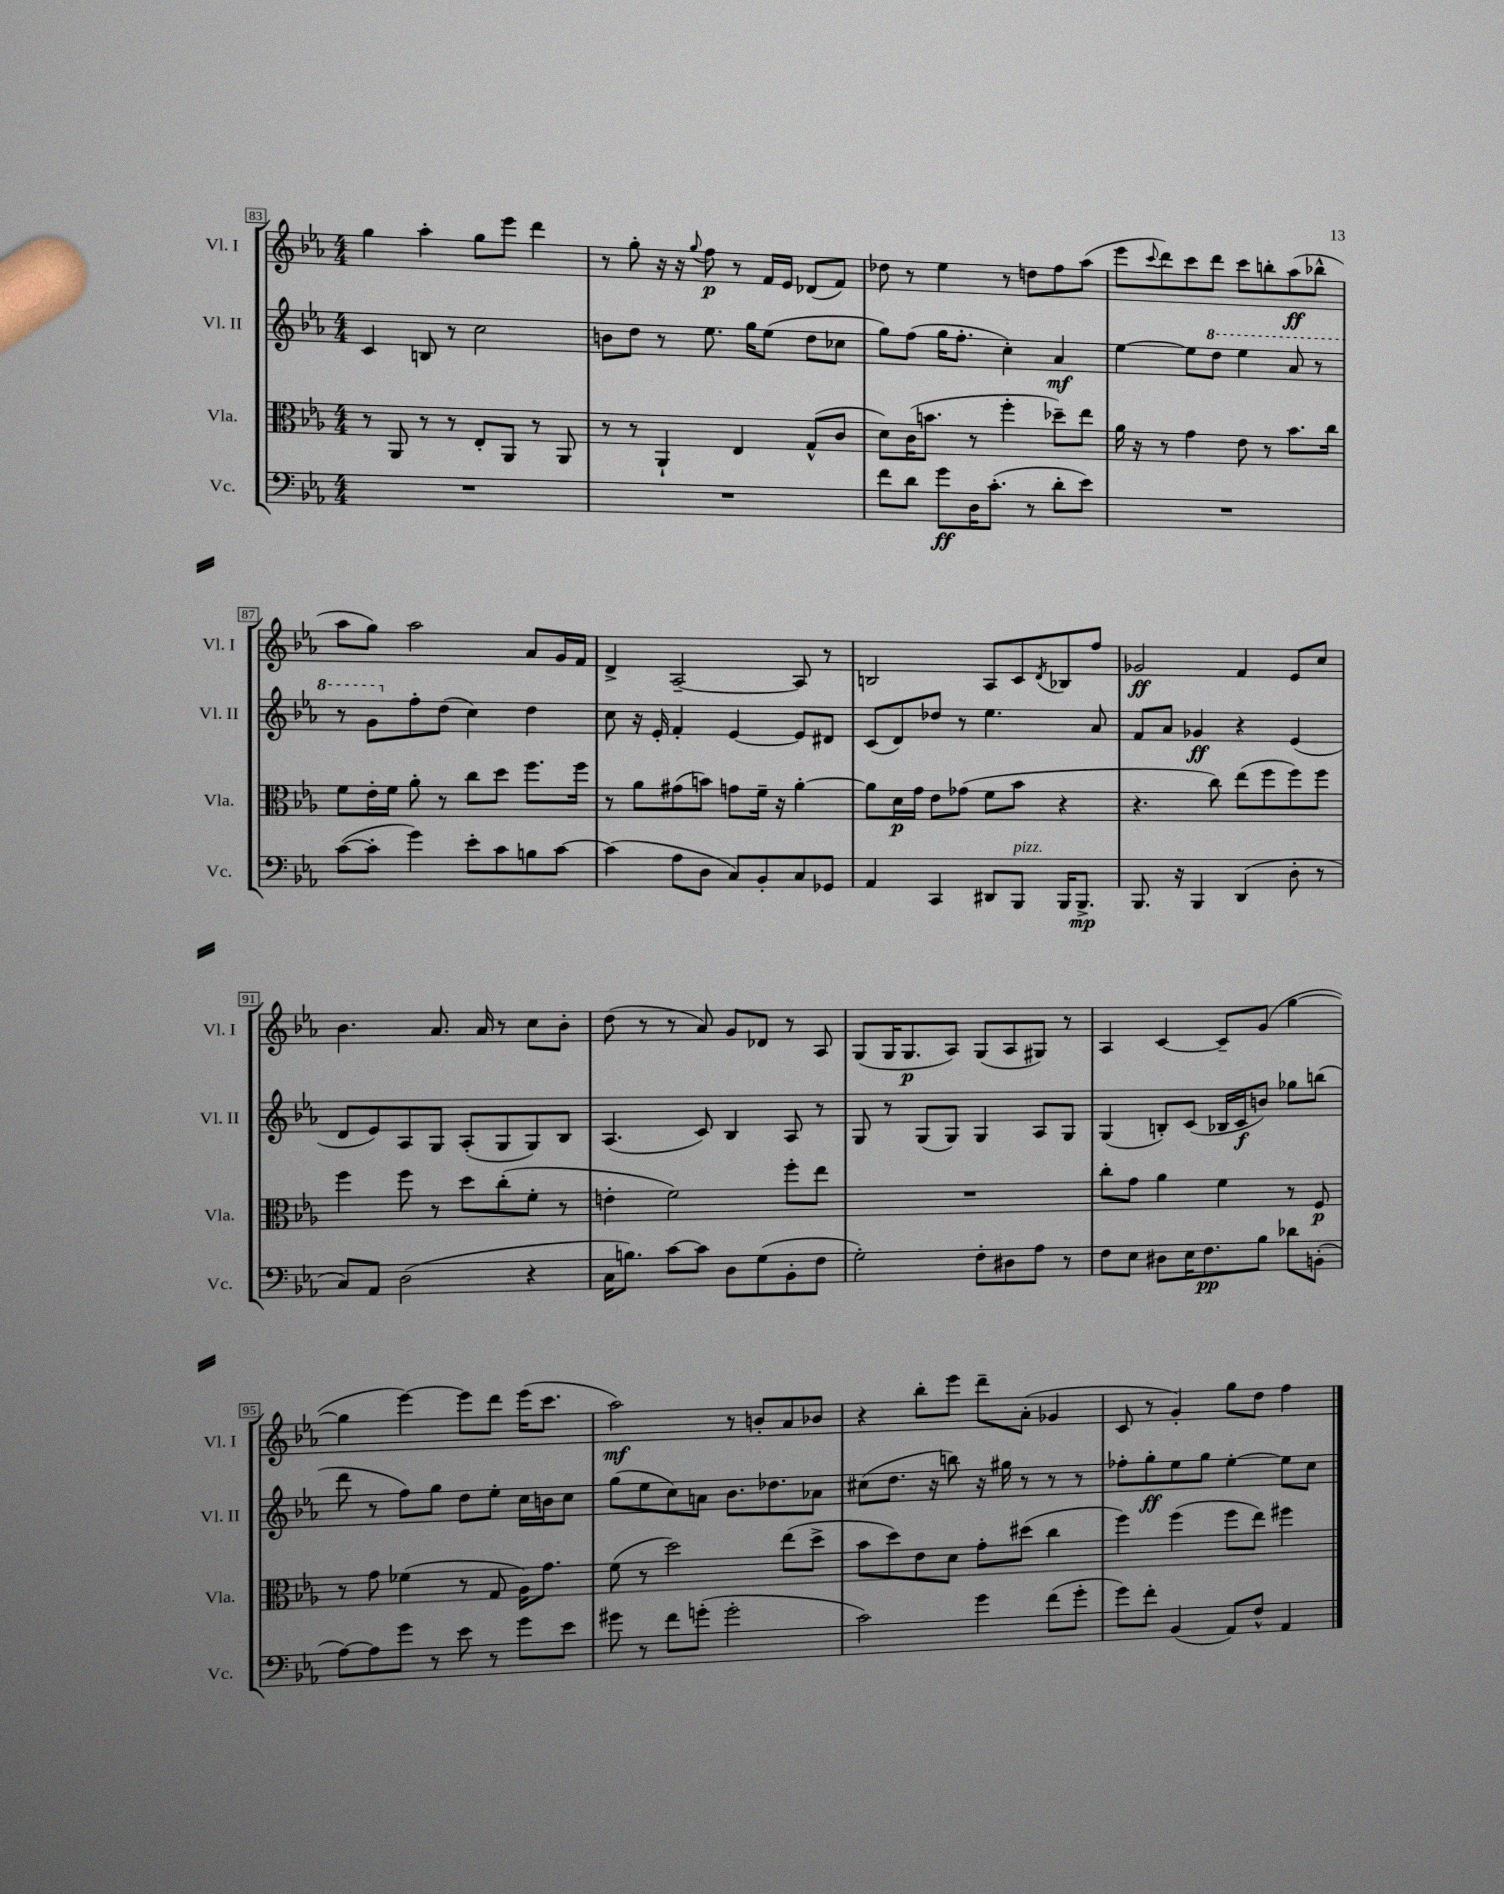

**kern	**kern	**kern	**kern
*staff4	*staff3	*staff2	*staff1
*clefF4	*clefC3	*clefG2	*clefG2
*k[b-e-a-]	*k[b-e-a-]	*k[b-e-a-]	*k[b-e-a-]
*M4/4	*M4/4	*M4/4	*M4/4
1r	8r	4c	4gg
.	8AA-	.	.
.	8r	8B	4aa-'
.	8r	8r	.
.	8E-'	2cc	8gg
.	8AA-	.	8eee-
.	8r	.	4ddd
.	8AA-	.	.
=	=	=	=
1r	8r	8b	8r
.	8r	8dd	8gg'
.	4AA-`	8r	16r
.	.	.	16r
.	.	.	8qqgg
.	.	8.ee-	8ff
.	4E-	.	8r
.	.	16gg	.
.	.	(8ee-	16f
.	.	.	16e-
.	(8G^^	8dd	(8d-
.	8c	8cc-	8f)
=	=	=	=
8f	8d)	8gg)	8dd-
8d	(16c	(8ff	8r
.	8.b	.	.
8g	.	16gg	4ee-
.	.	8.ff'	.
16D	8r	.	.
(8.c'	.	.	.
.	4ff'	4cc')	8r
8r	.	.	8dd
8d'	8dd-~)	4a-	8ff
8e-)	8ee-	.	(8aa-
=	=	=	=
1r	16a-	[4ee-	8eee-
.	16r	.	.
.	.	.	8qqccc
.	8r	.	8ddd)
.	4g	8ee-]	8ccc
.	.	8ddd	8ddd
.	8e-	4eee-	8ccc
.	8r	.	8bb'
.	8.b-	8aa-	(8aa-
.	.	8r	8bb-^^
.	16cc	.	.
=	=	=	=
([8c	8f	8r	8aa-
8c']	16e-'	8gg	8gg)
.	16f	.	.
4g)	8a-'	8ff'	2aa-
.	8r	(8dd	.
8e-'	8cc	4cc)	.
8c	8dd	.	.
8B	8.ff	4dd	8a-
[8c	.	.	16g
.	16ff	.	16f
=	=	=	=
(4c]	8r	8cc	4d^
.	8a-	16r	.
.	.	16e-'	.
8A-	(8g#	4f'	[2A-~
8D	8b)	.	.
8C)	8g	[4e-	.
8BB-'	16f~	.	.
.	16r	.	.
8C	[4a-'	8e-]	8A-]
8GG-	.	8d#	8r
=	=	=	=
4AA-	8a-]	(8c	2B
.	16d	8d)	.
.	16g	.	.
4CC	8e-	8dd-	.
.	(8g-	8r	.
8DD#	8f	4.ee-	8A-
8BBB-	8b-	.	8c
.	.	.	8qd
16BBB-	4r	.	8B-
8.BBB-^	.	.	.
.	.	8a-	8ff
=	=	=	=
8.BBB-	4.r	8f	2g-
.	.	8a-	.
16r	.	.	.
4BBB-	.	4g-	.
.	8cc)	.	.
(4DD	(8ee-	4r	4f
.	8ff	.	.
8D'	8ff)	(4e-	8e-
8r	8ff	.	8cc
=	=	=	=
8C)	4ff	8d	4.b-
8AA-	.	8e-)	.
(2D	8ff	8A-	.
.	8r	8G	8.a-
.	8dd	(8A-'	.
.	.	.	16a-
.	(8cc'	8G	8r
4r	8f'	8G)	8cc
.	8r	8B-	8b-'
=	=	=	=
16C	4e'	(4.A-	(8dd
8.B)	.	.	.
.	.	.	8r
[8c	2f)	.	8r
8c]	.	8c)	8a-)
8D	.	4B-	8g
(8G	.	.	8d-
8BB-'	8ff'	8A-	8r
8F	8ee-	8r	8A-
=	=	=	=
2G')	1r	8G	(8G
.	.	8r	16G
.	.	.	8.G
.	.	(8G	.
.	.	8G)	8A-)
8F'	.	4G	(8G
8D#	.	.	8A-
8A-	.	8A-	8G#)
8r	.	8G	8r
=	=	=	=
8F	8cc'	(4G	4A-
8E-	8g	.	.
8D#	4a-	8B')	[4c
16E-	.	(8c	.
8.F	.	.	.
.	4f	16B-	8c~]
.	.	16c	.
8B-	.	8b)	(8g
8d-	8r	8gg-	[4gg
(8BB'	8F	(8bb	.
=	=	=	=
[8A-)	8r	8ddd	4gg]
8A-]	8g	8r	.
8g	(4f-	8ff)	[4eee-)
8r	.	8gg	.
8e-	8r	8dd	8eee-]
8r	8G	8ee-'	8ddd
8g	16A-)	16cc	(16eee-
.	8.g	16b	8.ccc
8e-	.	8cc	.
=	=	=	=
8g#	(8f	(8gg	2aa-)
8r	8r	8ee-	.
8f	2dd)	8cc)	.
(8g'	.	8a	.
2g'	.	8.b-	8r
.	.	.	8b'
.	.	8.dd-	.
.	(8ee-	.	8a-
.	8dd^	8a-	8b-
=	=	=	=
2c)	8b-	(8cc#	4r
.	8dd)	8.dd	.
.	8e-	.	8bb-'
.	.	16r	.
.	8d	8bb)	8eee-
4g	8g'	16r	8ddd~
.	.	16gg#	.
.	(8dd#	8r	(8a-'
(8f	4cc	8r	4g-
8g'	.	8r	.
=	=	=	=
8g)	4ff)	8ff-'	8c
8f'	.	8gg'	8r
(4BB-	(4ff	8ee-	4g')
.	.	8gg	.
8AA-)	8ff	[4ee-'	8gg
8F^^	8ee-)	.	8dd
4AA-	4ff#	8ee-]	4ff
.	.	8cc	.
==	==	==	==
*-	*-	*-	*-
